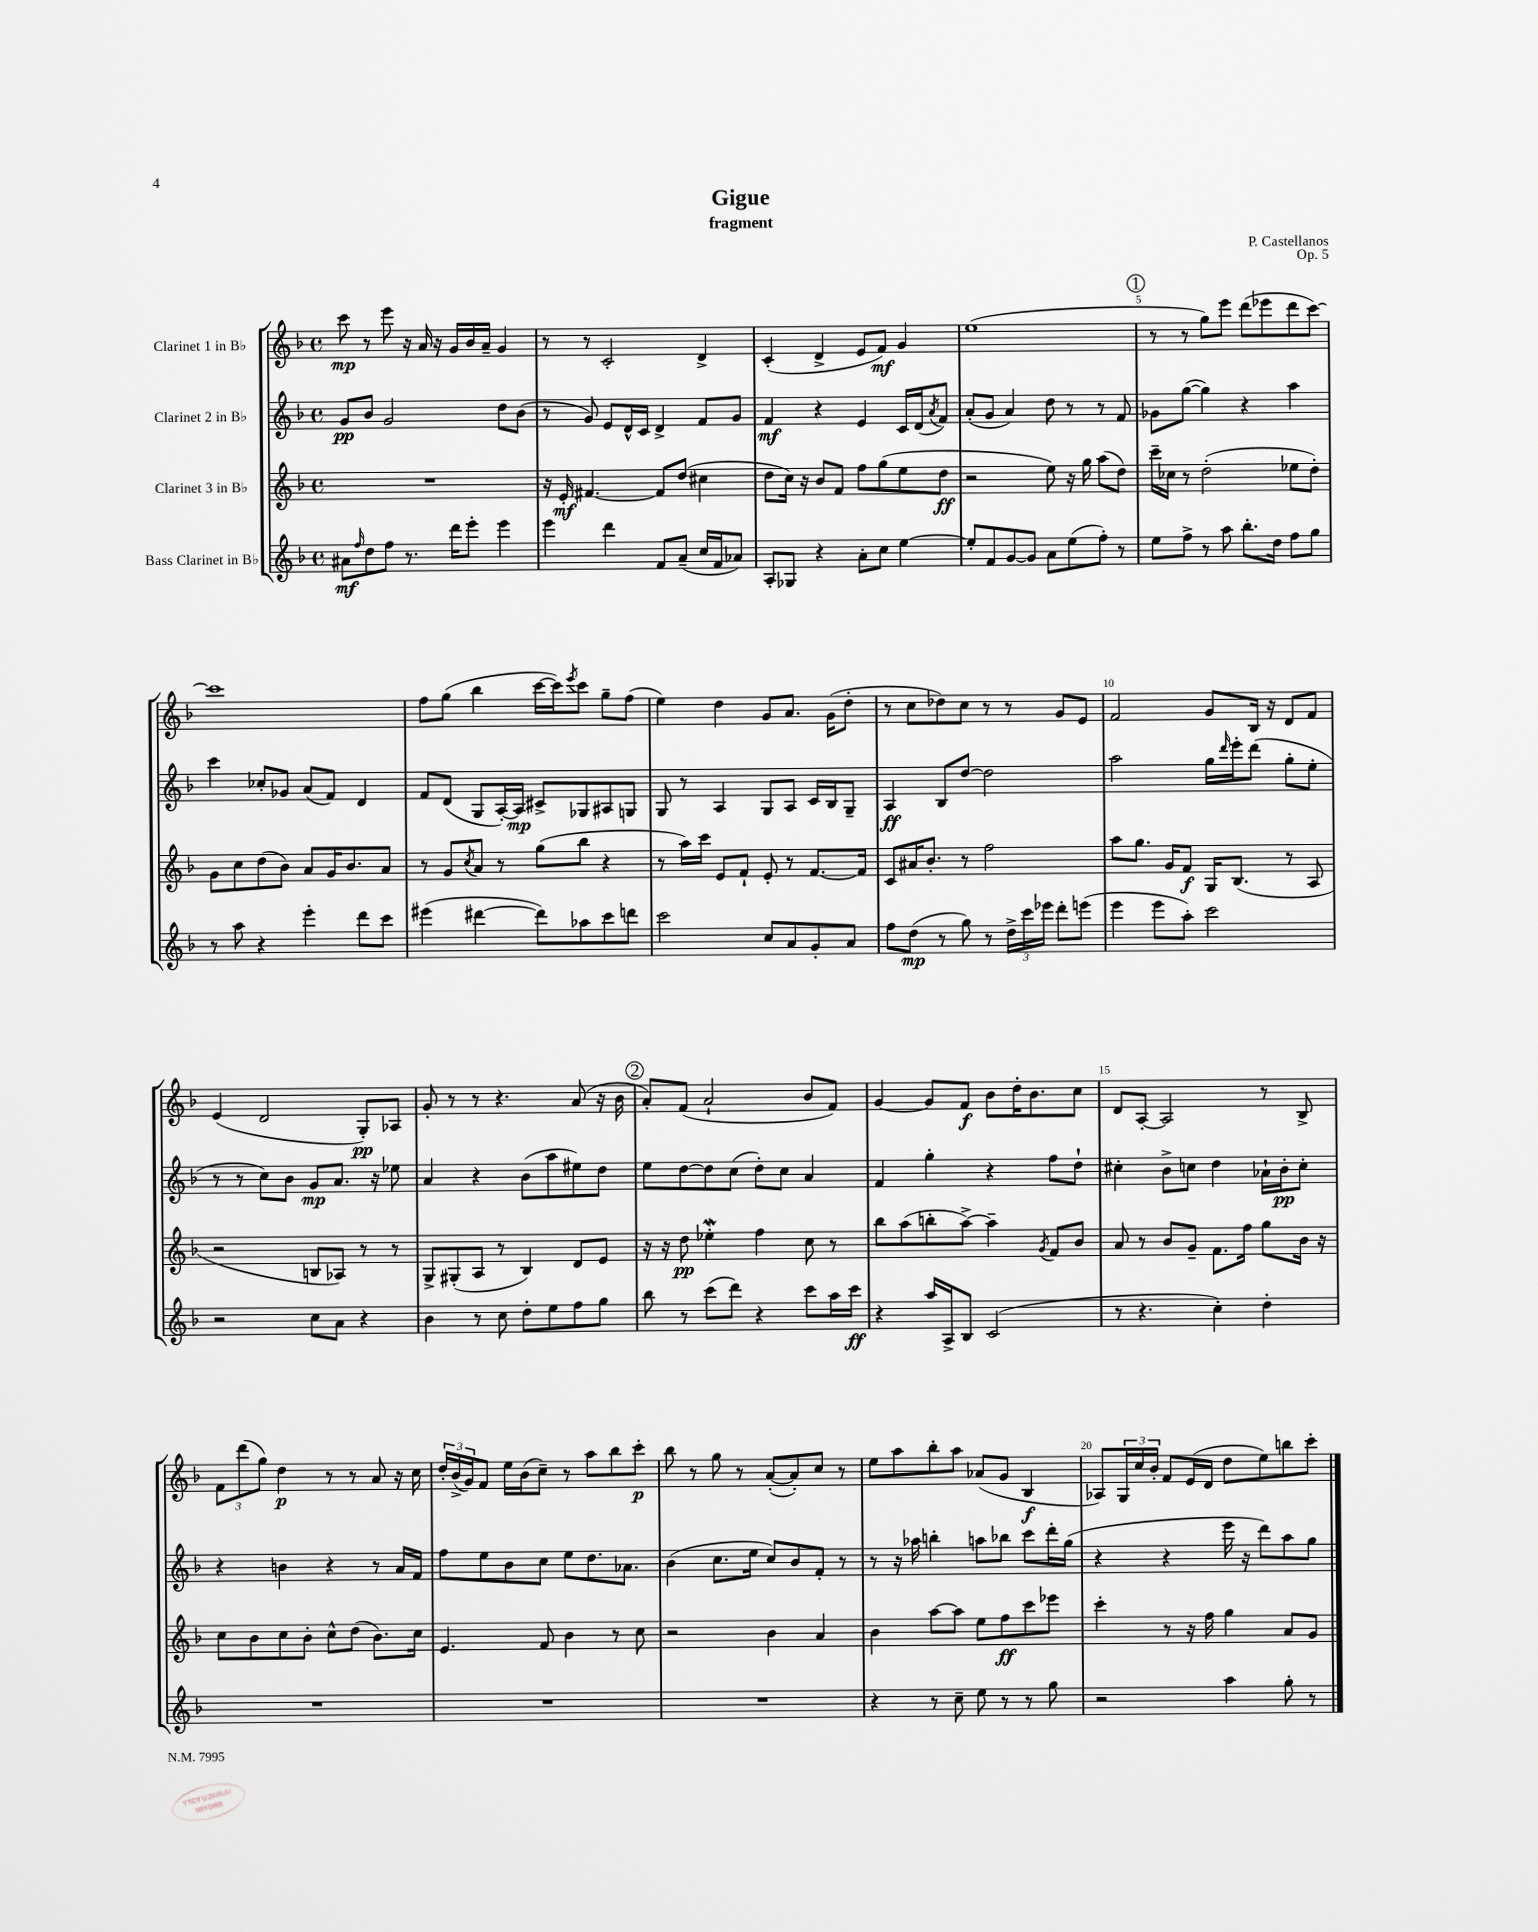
\header { title = "Gigue" composer = "P. Castellanos" subtitle = "fragment" opus = "Op. 5" }
<<
\new StaffGroup <<
\new Staff = "s0" \with { instrumentName = "Clarinet 1 in Bb" } {
    \clef treble \key f \major \defaultTimeSignature \time 4/4
    c'''8\mp r8 e'''8 r16 a'16 r16 g'16 bes'16 a'16-- g'4 |
    r8 r8 c'2-. d'4-> |
    c'4-.( d'4-> e'8 f'8\mf) g'4 |
    e''1( |
    \mark \markup { \circle "1" } r8 r8 g''8) e'''8 d'''8( ees'''8 d'''8 c'''8~) |
    c'''1 |
    f''8 g''8( bes''4 c'''16~ c'''16) \acciaccatura { e'''8 } c'''8 g''8-- f''8( |
    e''4) d''4 g'8 a'8. g'16( d''8-. |
    r8 c''8 des''8) c''8 r8 r8 g'8 e'8 |
    f'2 g'8 bes16 r16 d'8 f'8 |
    e'4( d'2 g8-.\pp) aes8 |
    g'8-. r8 r8 r4. a'8( r16 bes'16 |
    \mark \markup { \circle "2" } a'8-.) f'8( a'2-! bes'8 f'8) |
    g'4~ g'8 f'8\f bes'8 d''16-. bes'8. c''8 |
    d'8 a8~-. a2 r8 bes8-> |
    \tuplet 3/2 { f'8 d'''8( g''8) } d''4\p r8 r8 a'8 r16 c''16 |
    \tuplet 3/2 { d''16-. bes'16->( g'16) } f'8 e''16 bes'16( c''8--) r8 a''8 bes''8 c'''8-.\p |
    bes''8 r8 g''8 r8 a'8~-.( a'8-.) c''8 r8 |
    e''8 a''8 bes''8-. a''8 aes'8( g'8 bes4\f |
    aes8) \tuplet 3/2 { g16 c''16 bes'16-. } f'8 e'16( d'16 d''8 e''8) b''8 c'''8-. \bar "|." |
}
\new Staff = "s1" \with { instrumentName = "Clarinet 2 in Bb" } {
    \clef treble \key f \major \defaultTimeSignature \time 4/4
    g'8\pp bes'8 g'2 d''8 bes'8( |
    r8 g'8) e'8 d'16-^ c'16 d'4-> f'8 g'8 |
    f'4\mf r4 e'4 c'16 d'16( \acciaccatura { a'8 } f'8) |
    a'8-.( g'8 a'4) d''8 r8 r8 f'8 |
    \mark \markup { \circle "1" } ges'8 g''8~( g''4) r4 a''4 |
    c'''4 ces''8-. ges'8 a'8( f'8) d'4 |
    f'8 d'8( g8 a16~-.) a16\mp cis'8-> ges8 ais8 g8 |
    g8 r8 a4 g8 a8 c'16 bes16 g8-- |
    a4\ff bes8 d''8~ d''2 |
    a''2 g''16 \grace { d'''16 } e'''16-. d'''8( g''8-. e''8-. |
    r8 r8 c''8) bes'8 g'8\mp a'8. r16 ees''8 |
    a'4 r4 bes'8( a''8 eis''8) d''8 |
    \mark \markup { \circle "2" } e''8 d''8~ d''8 c''8( d''8-.) c''8 a'4 |
    f'4 g''4-. r4 f''8 d''8-! |
    cis''4-. bes'8-> c''8 d''4 aes'16-! bes'16-.\pp c''8-. |
    r4 b'4 r4 r8 a'16 f'16 |
    f''8 e''8 bes'8 c''8 e''8 d''8. aes'8. |
    bes'4( c''8. e''16 c''8) bes'8 f'8-. r8 |
    r8 r16 aes''16 b''4-. a''8 bes''8 c'''8 d'''16-. g''16( |
    r4 r4 e'''16 r16 d'''8) a''8 g''8 \bar "|." |
}
\new Staff = "s2" \with { instrumentName = "Clarinet 3 in Bb" } {
    \clef treble \key f \major \defaultTimeSignature \time 4/4
    R1 |
    r16 e'16-.\mf fis'4.~ fis'8 d''8( cis''4 |
    d''8 c''16) r16 bes'8 f'8 f''8 g''8( e''8 d''8\ff |
    r2 e''8) r16 g''16 a''8( d''8) |
    \mark \markup { \circle "1" } c'''16-- ces''16 r8 d''2-.( ees''8 d''8-.) |
    g'8 c''8 d''8( bes'8) a'8 g'16 bes'8. a'8 |
    r8 g'8 \acciaccatura { c''8 } a'8 r8 g''8( bes''8 r4 |
    r8 a''16) c'''16 e'8 f'8-! e'8-. r8 f'8.~ f'16 |
    c'8 ais'16 bes'8.-. r8 f''2 |
    a''8 g''8. g'16 f'8\f g16 bes8.( r8 a8 |
    r2 b8 aes8) r8 r8 |
    g8-> gis8-.( a8 r8 bes4) d'8 e'8 |
    \mark \markup { \circle "2" } r16 r16 d''8\pp ees''4-.\mordent f''4 c''8 r8 |
    bes''8 a''8( b''8-. a''8~->) a''4-- \acciaccatura { g'8 } f'8 bes'8 |
    a'8 r8 bes'8 g'8-- f'8. f''16 g''8 bes'16 r16 |
    c''8 bes'8 c''8 bes'8-. c''8-^ d''8( bes'8.) c''16 |
    e'4. f'8 bes'4 r8 c''8 |
    r2 bes'4 a'4 |
    bes'4 a''8~ a''8 e''8 f''8\ff c'''8 ees'''8 |
    c'''4-. r8 r16 f''16 g''4 a'8 g'8 \bar "|." |
}
\new Staff = "s3" \with { instrumentName = "Bass Clarinet in Bb" } {
    \clef treble \key f \major \defaultTimeSignature \time 4/4
    ais'8\mf \grace { f''16 } d''8 f''8 r8. d'''16 e'''8-. e'''4 |
    e'''4 d'''4 f'8 a'8--( c''16 f'16 aes'8) |
    a8-. ges8 r4 a'8-. c''8 e''4~ |
    e''8-. f'8 g'8~ g'8 a'8 e''8( f''8-.) r8 |
    \mark \markup { \circle "1" } e''8 f''8-> r8 a''8 bes''8.-. d''16 f''8 g''8 |
    r8 a''8 r4 e'''4-. d'''8 c'''8 |
    eis'''4( dis'''4~ dis'''8) aes''8 c'''8 d'''8 |
    c'''2 c''8 a'8 g'8-. a'8 |
    f''8 d''8\mp( r8 g''8) r8 \tuplet 3/2 { d''16-> c'''16 ees'''16 } d'''8-. e'''8( |
    e'''4 e'''8 a''8-.) c'''2 |
    r2 c''8 a'8 r4 |
    bes'4 r8 c''8 d''8-. e''8 f''8 g''8 |
    \mark \markup { \circle "2" } bes''8 r8 c'''8( d'''8) r4 c'''8 a''16 c'''16\ff |
    r4 a''16 a16-> bes8 c'2( |
    r8 r4. c''4-.) d''4-. |
    R1 |
    R1 |
    R1 |
    r4 r8 c''8-- e''8 r8 r8 g''8 |
    r2 a''4 g''8-. r8 \bar "|." |
}
>>
>>
\layout { \context { \Score \override BarNumber.break-visibility = ##(#f #t #t) barNumberVisibility = #(every-nth-bar-number-visible 5) } }
